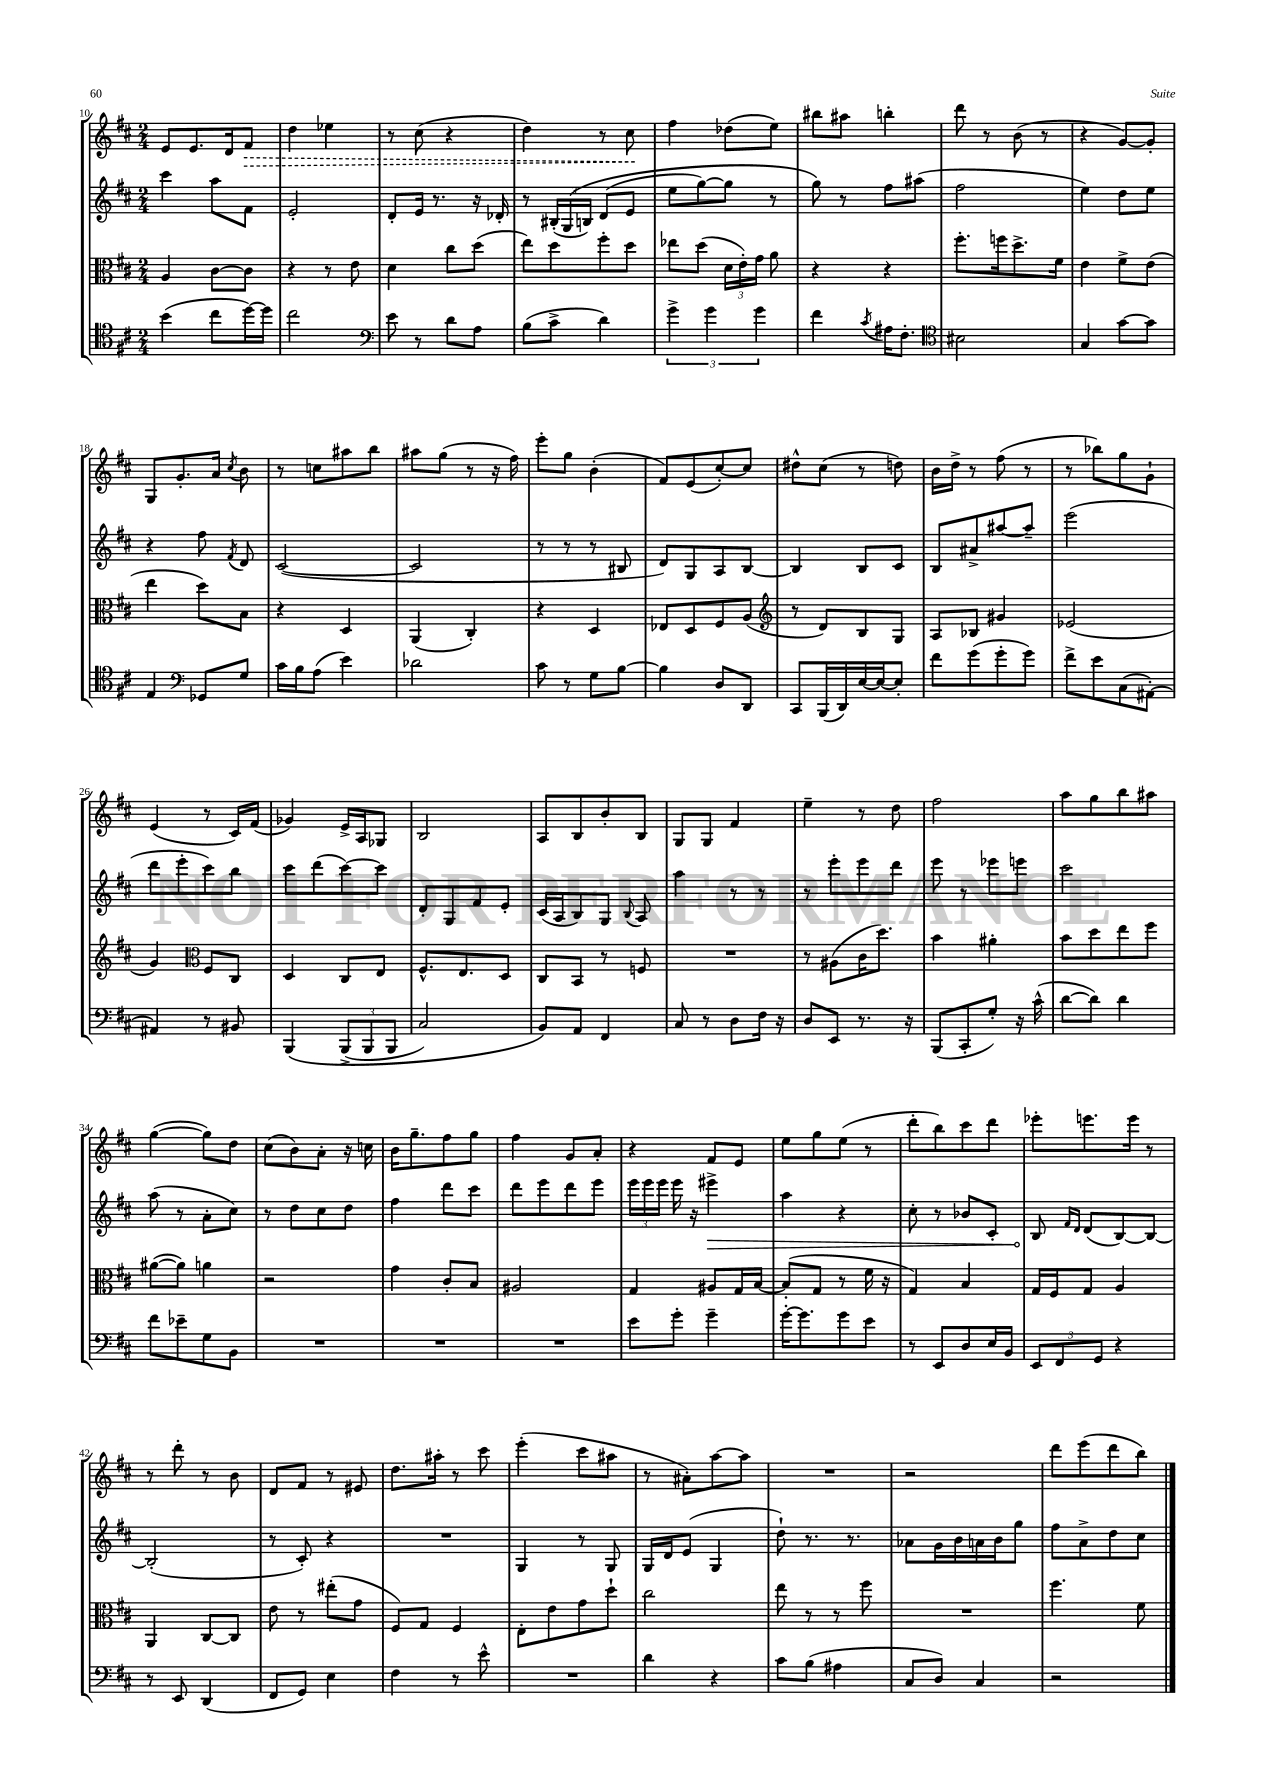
<<
\new StaffGroup <<
\new Staff = "s0" {
    \clef treble \key d \major \numericTimeSignature \time 2/4
    \autoBeamOff e'8[ e'8. d'16 \once \override Hairpin.style = #'dashed-line fis'8]\> |
    d''4 ees''4 |
    r8 cis''8( r4 |
    d''4) r8 cis''8\! |
    fis''4 des''8[( e''8]) |
    bis''8[ ais''8] b''4-. |
    d'''8 r8 b'8( r8 |
    r4 g'8[~) g'8]-. |
    g8[ g'8.-. a'16] \acciaccatura { cis''8 } b'8 |
    r8 c''8[ ais''8 b''8] |
    ais''8[ g''8]( r8 r16 fis''16) |
    e'''8[-. g''8] b'4-.( |
    fis'8[) e'8( cis''8~-.) cis''8] |
    dis''8[-^ cis''8]( r8 d''8) |
    b'16[ d''16]-> r8 fis''8( r8 |
    r8 bes''8[) g''8 g'8]-! |
    e'4( r8 cis'16[) fis'16]( |
    ges'4) e'16[-> a16 ges8] |
    b2 |
    a8[ b8 b'8-. b8] |
    g8[ g8] fis'4 |
    e''4-- r8 d''8 |
    fis''2 |
    a''8[ g''8 b''8 ais''8] |
    g''4~( g''8[) d''8] |
    cis''8[( b'8) a'8]-. r16 c''16 |
    b'16[ g''8.-- fis''8 g''8] |
    fis''4 g'8[ a'8]-. |
    r4 fis'8[ e'8] |
    e''8[ g''8 e''8]( r8 |
    d'''8[-. b''8) cis'''8 d'''8] |
    ees'''8[-. e'''8. e'''16] r8 |
    r8 d'''8-. r8 b'8 |
    d'8[ fis'8] r8 eis'8 |
    d''8.[ ais''16]-. r8 cis'''8 |
    e'''4-.( cis'''8[ ais''8] |
    r8 ais'8[-.) a''8~ a''8] |
    R2 |
    r2 |
    d'''8[ e'''8( d'''8 b''8]) \bar "|." |
}
\new Staff = "s1" {
    \clef treble \key d \major \numericTimeSignature \time 2/4
    \autoBeamOff cis'''4 a''8[ fis'8] |
    e'2-. |
    d'8[-. e'16] r8. r16 des'16-. |
    r8 \tuplet 3/2 { bis16[-.( g16\( b16]) } d'8[( e'8] |
    e''8[ g''8~) g''8] r8 |
    g''8\) r8 fis''8[ ais''8]( |
    fis''2 |
    e''4) d''8[ e''8] |
    r4 fis''8 \acciaccatura { fis'8 } d'8 |
    cis'2~( |
    cis'2 |
    r8 r8 r8 bis8 |
    d'8[) g8 a8 b8]~ |
    b4 b8[ cis'8] |
    b8[ ais'8-> ais''8~ ais''8]-- |
    e'''2( |
    d'''8[ e'''8-. cis'''8) b''8] |
    cis'''8[ d'''8( cis'''8~) cis'''8] |
    d'8[-. g8 fis'8 e'8]-. |
    cis'16[( a16 b8) g8] \appoggiatura { b8 } a8 |
    a''4 r8 r8 |
    r8 e'''8[-. e'''8 d'''8] |
    e'''8 r8 ees'''8[ e'''8] |
    cis'''2 |
    a''8( r8 a'8[-. cis''8]) |
    r8 d''8[ cis''8 d''8] |
    fis''4 d'''8[ cis'''8] |
    d'''8[ e'''8 d'''8 e'''8] |
    \tuplet 3/2 { e'''16[ e'''16 e'''16] } e'''16 r16 \once \override Hairpin.circled-tip = ##t eis'''4->\> |
    a''4 r4 |
    cis''8-. r8 bes'8[ cis'8]-. |
    b8\! \grace { fis'16[ d'16] } d'8[( b8~) b8]~ |
    b2-.( |
    r8 cis'8-.) r4 |
    R2 |
    g4 r8 g8 |
    g16[ d'16 e'8]( g4 |
    d''8-!) r8. r8. |
    aes'8[ g'16 b'16 a'16 b'16 g''8] |
    fis''8[ a'8-> d''8 cis''8] \bar "|." |
}
\new Staff = "s2" {
    \clef alto \key d \major \numericTimeSignature \time 2/4
    \autoBeamOff a4 cis'8[~ cis'8] |
    r4 r8 e'8 |
    d'4 cis''8[ d''8]( |
    e''8[) d''8 fis''8-. d''8] |
    ees''8[ d''8]( \tuplet 3/2 { d'16[ e'16-.) g'16] } a'8 |
    r4 r4 |
    fis''8.[-. f''16 d''8.-> fis'16] |
    e'4 fis'8[-> e'8]( |
    e''4 d''8[) b8] |
    r4 d4 |
    a,4( cis4-.) |
    r4 d4 |
    ees8[ d8 fis8 a8]( |
    \clef treble r8 d'8[) b8 g8] |
    a8[ bes8] gis'4 |
    ees'2( |
    g'4) \clef alto fis8[ cis8] |
    d4 cis8[ e8] |
    fis8.[-^ e8. d8] |
    cis8[ b,8] r8 f8 |
    R2 |
    r8 ais8[( cis'16 d''8.]) |
    b'4 ais'4-. |
    b'8[ d''8 e''8 fis''8] |
    ais'8[~( ais'8]) a'4 |
    r2 |
    g'4 cis'8[-. b8] |
    ais2 |
    g4 ais8[ g16 b16]~ |
    b8[-.( g8] r8 fis'16 r16 |
    g4) b4 |
    g16[ fis16 g8] a4 |
    a,4 cis8[~ cis8] |
    e'8 r8 eis''8[-.( g'8] |
    fis8[) g8] fis4 |
    e8[-. e'8 g'8 d''8]-! |
    cis''2 |
    e''8 r8 r8 fis''8 |
    R2 |
    fis''4. fis'8 \bar "|." |
}
\new Staff = "s3" {
    \clef tenor \key d \major \numericTimeSignature \time 2/4
    \autoBeamOff b'4( cis''8[ d''16~) d''16] |
    cis''2 |
    \clef bass e'8 r8 d'8[ a8] |
    b8[( cis'8]-> d'4) |
    \tuplet 3/2 { g'4-> g'4 g'4 } |
    fis'4 \acciaccatura { cis'8 } ais16[ fis8.]-. |
    \clef tenor bis2 |
    g4 g'8[~ g'8] |
    e4 \clef bass ges,8[ g8] |
    cis'16[ b16 a8]( e'4) |
    des'2 |
    cis'8 r8 g8[ b8]~ |
    b4 d8[ d,8] |
    cis,8[ b,,16( d,16) e16~ e16~ e8]-. |
    fis'8[ g'8( g'8-. g'8]) |
    fis'8[-> e'8 cis8( ais,8]~-.) |
    ais,4 r8 bis,8 |
    b,,4\( \tuplet 3/2 { b,,8[->( b,,8 b,,8] } |
    cis2) |
    b,8[\) a,8] fis,4 |
    cis8 r8 d8[ fis16] r16 |
    d8[ e,8] r8. r16 |
    b,,8[( cis,8-. g8]-.) r16 cis'16-^( |
    d'8[~ d'8]) d'4 |
    fis'8[ ees'8-- g8 b,8] |
    R2 |
    R2 |
    R2 |
    e'8[ g'8]-. g'4-- |
    g'16[~-. g'8. g'8 e'8] |
    r8 e,8[ d8 e16 b,16] |
    \tuplet 3/2 { e,8[ fis,8 g,8] } r4 |
    r8 e,8 d,4( |
    fis,8[ g,8]) e4 |
    fis4 r8 e'8-^ |
    R2 |
    d'4 r4 |
    cis'8[ b8]( ais4 |
    cis8[ d8]) cis4 |
    r2 \bar "|." |
}
>>
>>
\layout { \context { \Score currentBarNumber = #10 } }
